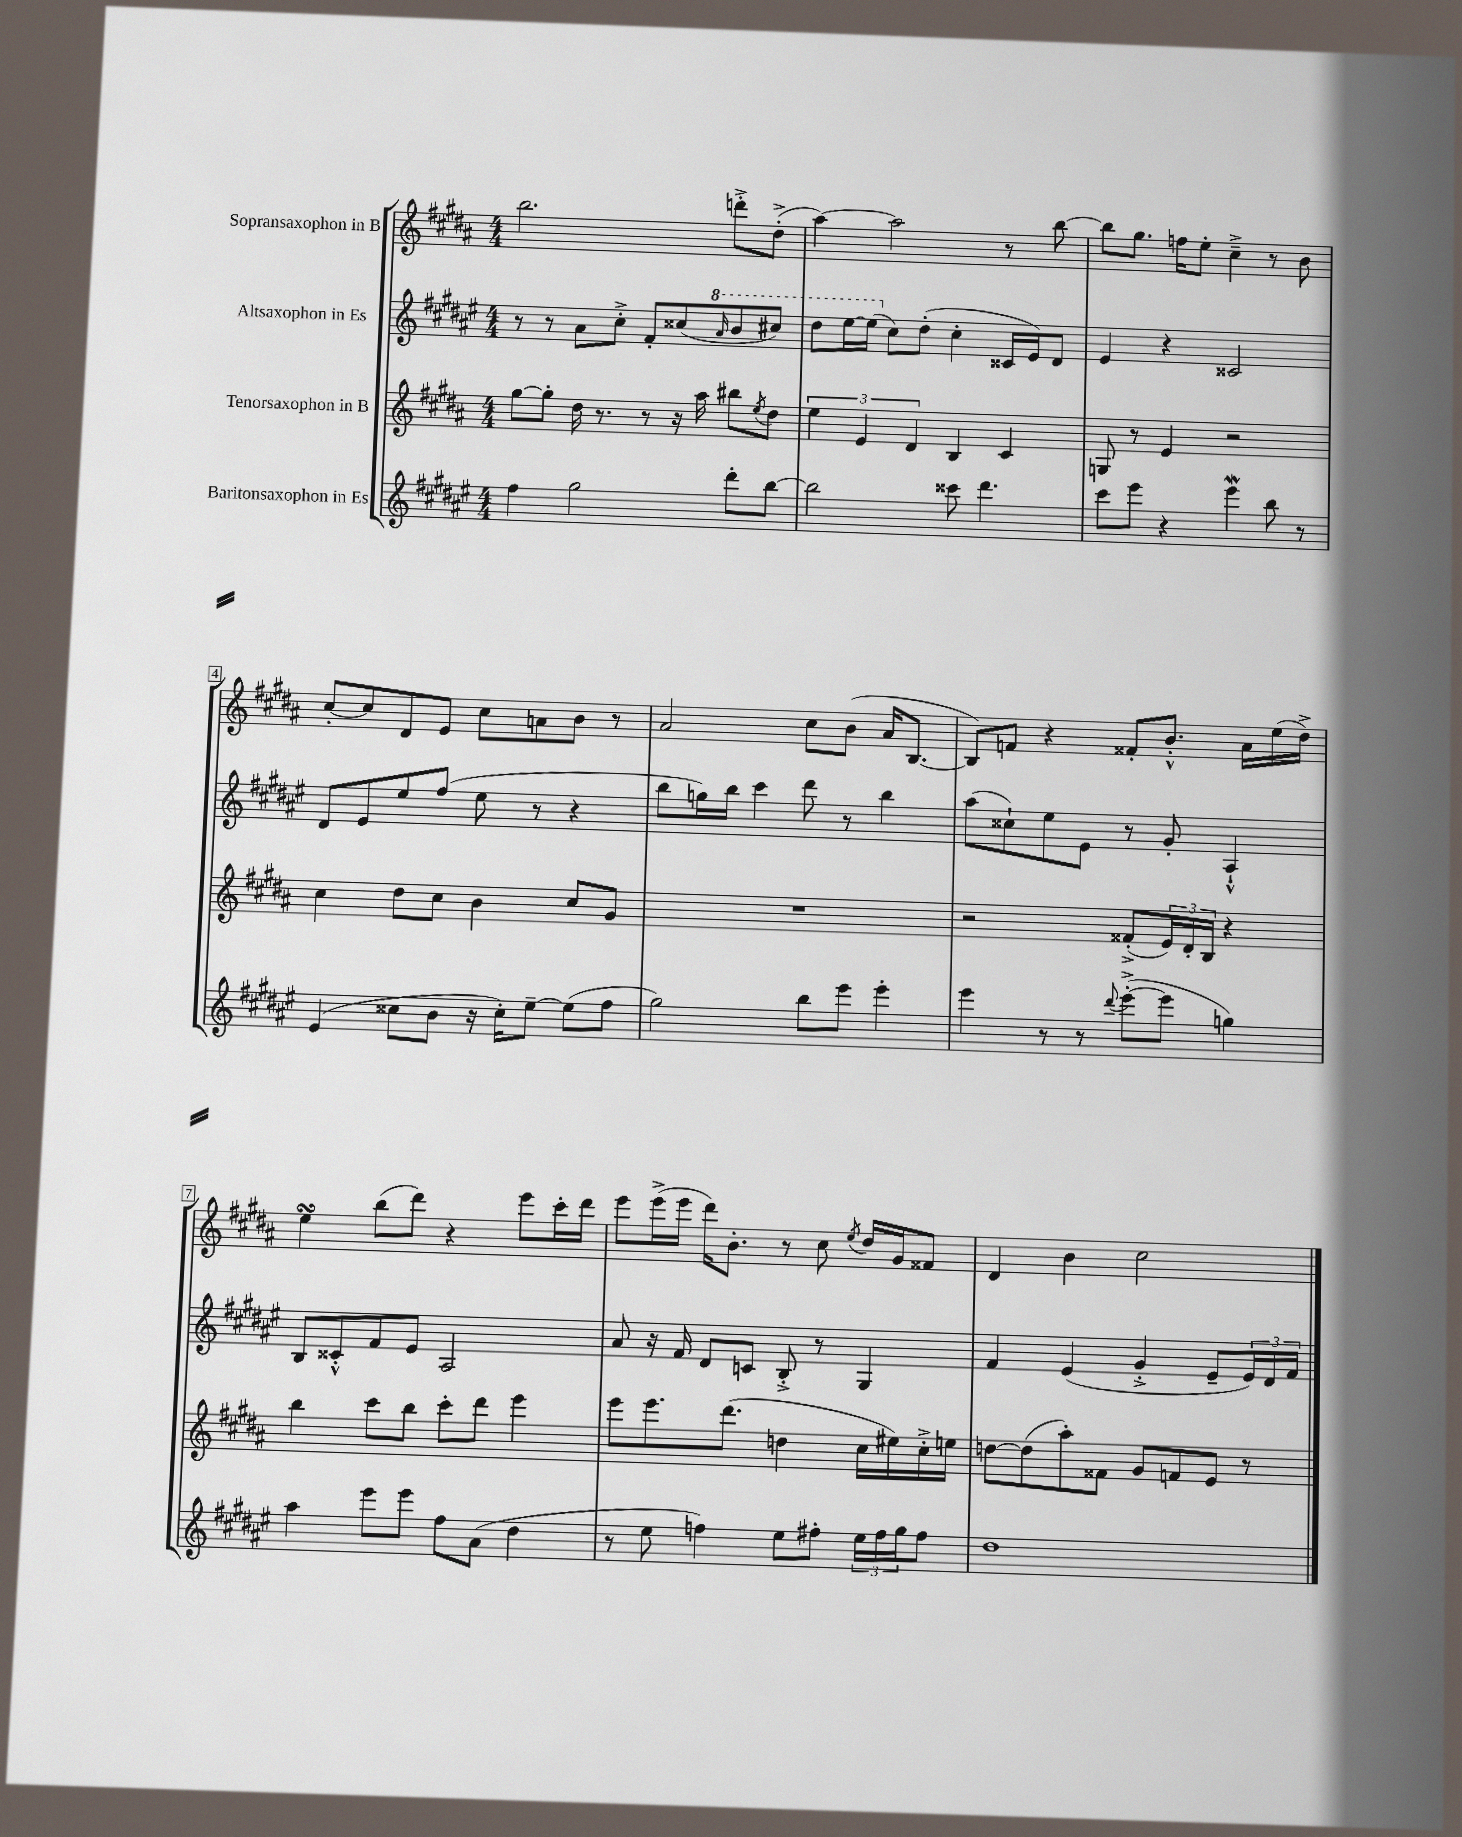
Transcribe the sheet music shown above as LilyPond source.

<<
\new StaffGroup <<
\new Staff = "s0" \with { instrumentName = "Sopransaxophon in B" } {
    \clef treble \key b \major \numericTimeSignature \time 4/4
    b''2. d'''8-.-> dis''8-.->( |
    ais''4~) ais''2 r8 b''8~ |
    b''8 gis''8. f''16 e''8-. cis''4---> r8 b'8 |
    cis''8~-. cis''8 dis'8 e'8 cis''8 a'8 b'8 r8 |
    ais'2 cis''8 b'8( ais'16 b8.~ |
    b8) f'8 r4 fisis'8-. b'8.-.-^ ais'16 e''16( dis''16->) |
    e''4\turn b''8( dis'''8) r4 e'''8 cis'''16-. dis'''16 |
    e'''8 e'''16->( e'''16 dis'''16) b'8.-. r8 cis''8 \acciaccatura { e''8 } dis''16 gis'16 fisis'8 |
    dis'4 b'4 cis''2 \bar "|." |
}
\new Staff = "s1" \with { instrumentName = "Altsaxophon in Es" } {
    \clef treble \key fis \major \numericTimeSignature \time 4/4
    r8 r8 ais'8 cis''8-.-> fis'8-. cisis''8( \ottava #1 \grace { ais''16 } b''8 cis'''!8) |
    dis'''8 eis'''16~ eis'''16( \ottava #0 cis''8) dis''8-.( cis''4-. cisis'16 eis'16) dis'8 |
    eis'4 r4 cisis'2 |
    dis'8 eis'8 eis''8 fis''8( eis''8 r8 r4 |
    b''8 g''16) b''16 cis'''4 dis'''8 r8 b''4 |
    ais''8( cisis''8-!) eis''8 eis'8 r8 gis'8-. ais4-!-^ |
    b8 cisis'8-.-^ fis'8 eis'8 ais2 |
    ais'8 r16 fis'16 dis'8 c'8 b8-.-> r8 gis4 |
    fis'4 eis'4( gis'4-.-> eis'8-- \tuplet 3/2 { eis'16) dis'16 fis'16 } \bar "|." |
}
\new Staff = "s2" \with { instrumentName = "Tenorsaxophon in B" } {
    \clef treble \key b \major \numericTimeSignature \time 4/4
    gis''8~ gis''8-. dis''16 r8. r8 r16 ais''16 bis''8 \acciaccatura { e''8 } dis''8 |
    \tuplet 3/2 { e''4 e'4 dis'4 } b4 cis'4 |
    g8 r8 e'4 r2 |
    cis''4 dis''8 cis''8 b'4 cis''8 gis'8 |
    R1 |
    r2 fisis'8-.->( \tuplet 3/2 { e'16) dis'16-. b16 } r4 |
    b''4 cis'''8 b''8 cis'''8-. dis'''8 e'''4 |
    e'''8 e'''8. dis'''8.( d''4 cis''16 eis''16) cis''16-.-> e''16 |
    d''8~ d''8( ais''8-.) fisis'8 gis'8 f'8 e'8 r8 \bar "|." |
}
\new Staff = "s3" \with { instrumentName = "Baritonsaxophon in Es" } {
    \clef treble \key fis \major \numericTimeSignature \time 4/4
    fis''4 gis''2 dis'''8-. b''8~ |
    b''2 cisis'''8 dis'''4. |
    cis'''8 eis'''8 r4 eis'''4\mordent b''8 r8 |
    eis'4( cisis''8 b'8 r16 cisis''16-.) eis''8~-- eis''8( fis''8 |
    gis''2) b''8 eis'''8 eis'''4-. |
    eis'''4 r8 r8 \appoggiatura { dis'''8 } eis'''8~-.->( eis'''8 g''4) |
    ais''4 eis'''8 eis'''8 fis''8 ais'8( dis''4 |
    r8 eis''8 f''4) eis''8 fis''8-. \tuplet 3/2 { eis''16 fis''16 gis''16 } fis''8 |
    dis''1 \bar "|." |
}
>>
>>
\layout { \context { \Score \override BarNumber.stencil = #(make-stencil-boxer 0.1 0.3 ly:text-interface::print) } }
